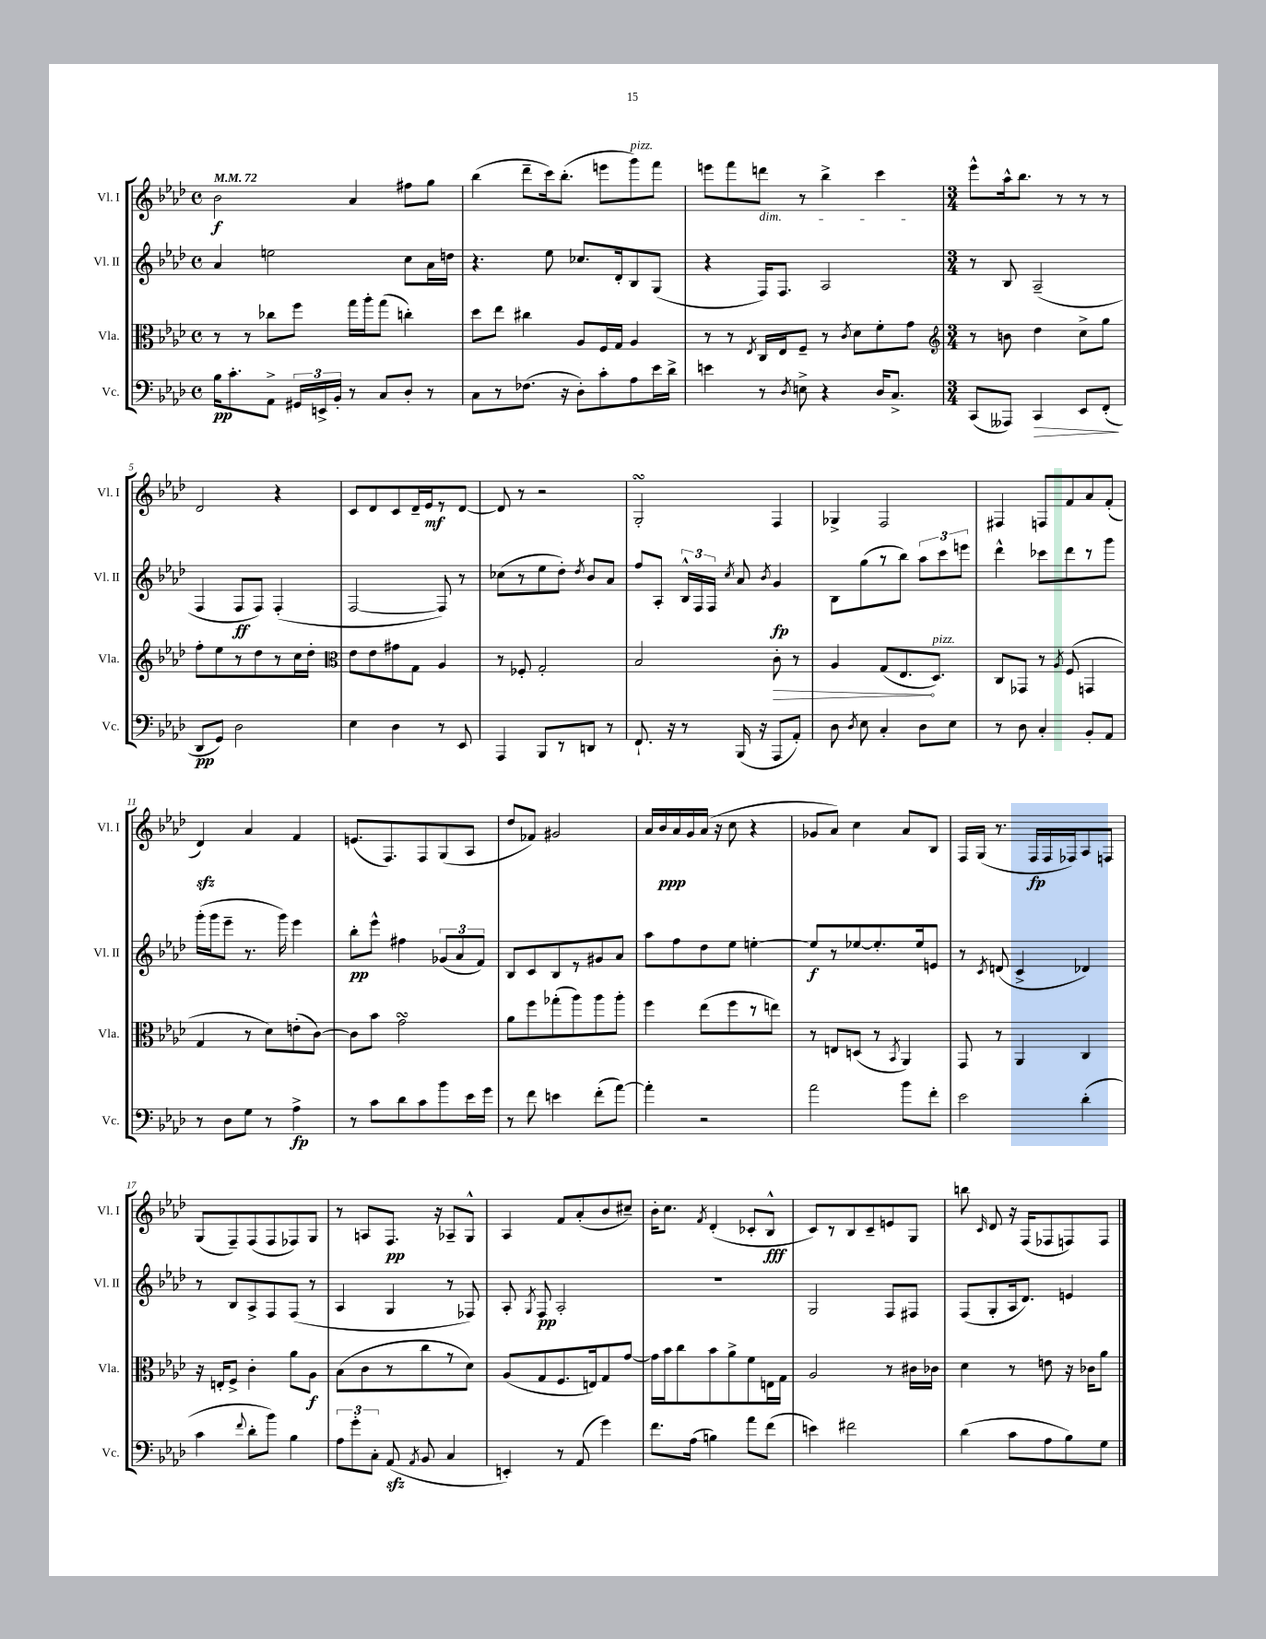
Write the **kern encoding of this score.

**kern	**kern	**kern	**kern
*staff4	*staff3	*staff2	*staff1
*clefF4	*clefC3	*clefG2	*clefG2
*k[b-e-a-d-]	*k[b-e-a-d-]	*k[b-e-a-d-]	*k[b-e-a-d-]
*M4/4	*M4/4	*M4/4	*M4/4
*met(c)	*met(c)	*met(c)	*met(c)
*MM72	*MM72	*MM72	*MM72
16B-\LK	8r	4a-/	2b-\
8.c'\	.	.	.
.	8r	.	.
8AA-^\J	8cc-\L	2ee\	.
24GG#/LL	8ff\J	.	.
24EE^/	.	.	.
24BB-'/JJ	.	.	.
8r	16gg\LL	.	4a-/
.	16aa-'\J	.	.
8C/L	(8gg\J	.	.
8D-'/J	4cc'\)	8cc\L	8ff#\L
8r	.	16a-\L	8gg\J
.	.	16dd\JJ	.
=	=	=	=
8C\L	8dd-\L	4.r	(4bb-\
8r	8ee-\J	.	.
(8.F-\J	4cc#\	.	8ddd-~\L
.	.	8ee-\	16ccc\k)
16r	.	.	(8.bb-'\J
8D-'\L)	8A-/L	8.cc-/L	.
8c'\	16F/L	.	8eee\L
.	16G/JJ	16d-'/k	.
8A-\	4A-/	8B-/	8ggg\)
16e-\L	.	(8G/J	8fff\J
16d-^\JJ	.	.	.
=	=	=	=
4e\	8r	4r	8eee\L
.	8r	.	8fff\
.	8qE-/	.	.
8r	16C/LL	16F/LK)	8ddd\J
.	16E-/J	8.F/J	.
8qD-/	.	.	.
8E^\	8F~/J	.	8r
4r	8r	2A-/	4bb-^\
.	8qc/	.	.
.	8d-\L	.	.
16D-/LK	8f'\	.	4ccc\
8.C^/J	.	.	.
.	8g\J	.	.
=	=	=	=
*	*clefG2	*	*
*M3/4	*M3/4	*M3/4	*M3/4
(8CC/L	8r	8r	8eee-^^\L
8AAA--/J)	8b\	8B-/	16aa-^^\k
.	.	.	8.bb-\J
4CC/	4dd-\	(2A-~/	.
.	.	.	8r
8EE-/L	8cc^\L	.	8r
(8FF'/J	8gg\J	.	8r
=	=	=	=
8DD-/L	8ff'\L	4F/	2d-/
8GG/J)	8ee-\	.	.
2D-\	8r	8F/L	.
.	8dd-\	8F/J)	.
.	8r	(4F'/	4r
.	16cc\L	.	.
.	16dd-'\JJ	.	.
=	=	=	=
*	*clefC3	*	*
4E-\	8e-\L	[2F/	8c/L
.	8e-\	.	8d-/
4D-\	8g#\	.	8c/
.	8G\J	.	16d-~/L
.	.	.	16e-/J
8r	4A-/	8F/])	8r
8EE-/	.	8r	[8d-/J
=	=	=	=
4AAA-/	8r	(8cc-\L	8d-/]
.	8F-'/	8r	8r
8BBB-/L	2G'/	8ee-\	2r
8r	.	8dd-'\J)	.
.	.	8qdd-/	.
8DD/J	.	8b-/L	.
8r	.	8a-/J	.
=	=	=	=
8.FF`/	2B-/	8ff/L	2G'/
.	.	8A-'/J	.
16r	.	.	.
8r	.	24B-^^/LL	.
.	.	24F/	.
.	.	24F/JJ	.
.	.	8qcc/	.
(16BBB-/	.	8a-/	.
16r	.	.	.
.	.	8qb-/	.
8AAA-/L	8c'\	4g/	4F/
8AA-'/J)	8r	.	.
=	=	=	=
8D-\	4A-/	8B-\L	4G-^/
8qD-/	.	.	.
8E-\	.	(8gg\	.
4C'/	(8G/L	8r	2F/
.	8.E-/	8bb-\J)	.
8D-\L	.	12aa-\L	.
.	8.D-/J)	.	.
.	.	12ccc\	.
8E-\J	.	.	.
.	.	12eee\J	.
=	=	=	=
8r	8C/L	4ddd-^^\	4F#/
8D-\	8GG-/J	.	.
4C'/	8r	8ccc-\L	8F/L
.	8qA-/	.	.
.	(8F/	8ddd-\	8f/
8BB-'/L	4GG/	8r	8a-/
8AA-/J	.	8ggg\J	(8f'/J
=	=	=	=
8r	4G/	(16ggg'\LL	4d-/)
.	.	16ggg\J	.
8D-\L	.	8eee-~\J	.
8G\J	8r	8.r	4a-/
8r	8d-\L)	.	.
.	.	16ggg\)	.
4A-^\	(8e'\	4eee-\	4f/
.	[8c\J)	.	.
=	=	=	=
8r	8c\]L	8bb-'\L	(8.e/L
8c\L	8b-\J	8eee-^^\J	.
.	.	.	8.F/)
8d-\	2g\	4ff#\	.
8c\	.	.	8F/
8b-\	.	(12g-/L	(8G/
.	.	12a-/	.
16e-\L	.	.	8A-/J
.	.	12f/J)	.
16g\JJ	.	.	.
=	=	=	=
8r	8a-\L	8B-/L	8dd-/L
8f\	8ff\	8c/	8f-/J)
4e\	(8gg-'\	8B-/	2g#/
.	8aa-\)	8r	.
(8f'\L	8aa-\	8g#/	.
[8a-\J)	8aa-'\J	8a-/J	.
=	=	=	=
4a-'\]	4ff\	8aa-\L	16a-/LL
.	.	.	16b-/
.	.	8ff\	16a-/
.	.	.	16g/
2r	(8ee-\L	8dd-\	(16a-/JJ
.	.	.	16r
.	8ff\	8ee-\J	8cc\
.	8r	[4ee'\	4r
.	8ee\J)	.	.
=	=	=	=
2a-\	8r	8ee/]L	8g-/L
.	8E/L	8r	8a-/J)
.	(8D/J	[8ee-/	4cc\
.	8r	8.ee-'/]	.
.	8qBB-/	.	.
8b-\L	4AA-/)	.	8a-/L
.	.	16ee-/k	.
8f'\J	.	8e/J	8B-/J
=	=	=	=
2e-\	8GG/	8r	16F/LL
.	.	.	(16G/JJ
.	.	8qc/	.
.	8r	(8d/	8.r
.	4AA-/	4c^/	.
.	.	.	16F/LL
.	.	.	16F/
.	.	.	16F-/J)
(4d-'\	4C/	4d-/)	8A-/
.	.	.	8F/J
=	=	=	=
4c\	16r	8r	(8G/L
.	16E'/LK	.	.
.	8F^/J	8B-/L	8F~/)
8qqf/	.	.	.
8d-'\L	4c'\	8A-^/	(8F/
8b-\J)	.	8F/	8F/
4B-\	8a-\L	(8F/J	8F-/)
.	8A-\J	8r	8G/J
=	=	=	=
12A-\L	(8B-\L	4A-/	8r
12g'\	.	.	.
.	8c\	.	8A/L
12C'\J	.	.	.
(8AA-/	8r	4G/	8.F/J
8qAA-/	.	.	.
8BB-/	8cc\	.	.
.	.	.	16r
4C/	8r	8r	8A-~/L
.	8d-\J)	8F-/)	8G^^/J
=	=	=	=
4EE'/)	(8A-/L	8A-'/	4A-/
.	.	8qG/	.
.	8G/	8F/	.
8r	8.F/	2A-'/	8f/L
(8AA-/	.	.	(8a-'/
.	16E/k)	.	.
4g\)	8G/	.	8b-/
.	[8g/J	.	8cc#~/J)
=	=	=	=
8.f\L	16g\]LL	2.r	16b-'\LK
.	16b-\J	.	8.cc\J
.	8cc\	.	.
(16A-\Jk	.	.	.
.	.	.	8qf/
4B\)	8b-\	.	(4d-'/
.	8a-^\	.	.
8a-\L	8f\	.	8c-'/L
(8f\J	16E\L	.	8B-^^/J
.	16G\JJ	.	.
=	=	=	=
4e\)	2A-/	2G/	8c/L)
.	.	.	8r
2f#\	.	.	8B-/
.	.	.	8c~/
.	8r	8F/L	8e/
.	16c#\LL	8F#/J	8G/J
.	16c-\JJ	.	.
=	=	=	=
(4d-\	4d-\	(8F/L	8bb\
.	.	.	16qqc/
.	.	8G'/	8d-/
8c\L	8r	16A-/k	16r
.	.	8.d-/J)	(16F/LK
8A-\	8e\	.	8F-/
8B-\)	16r	4e/	8F/)
.	16c-\LK	.	.
8G\J	8a-\J	.	8F/J
==	==	==	==
*-	*-	*-	*-
